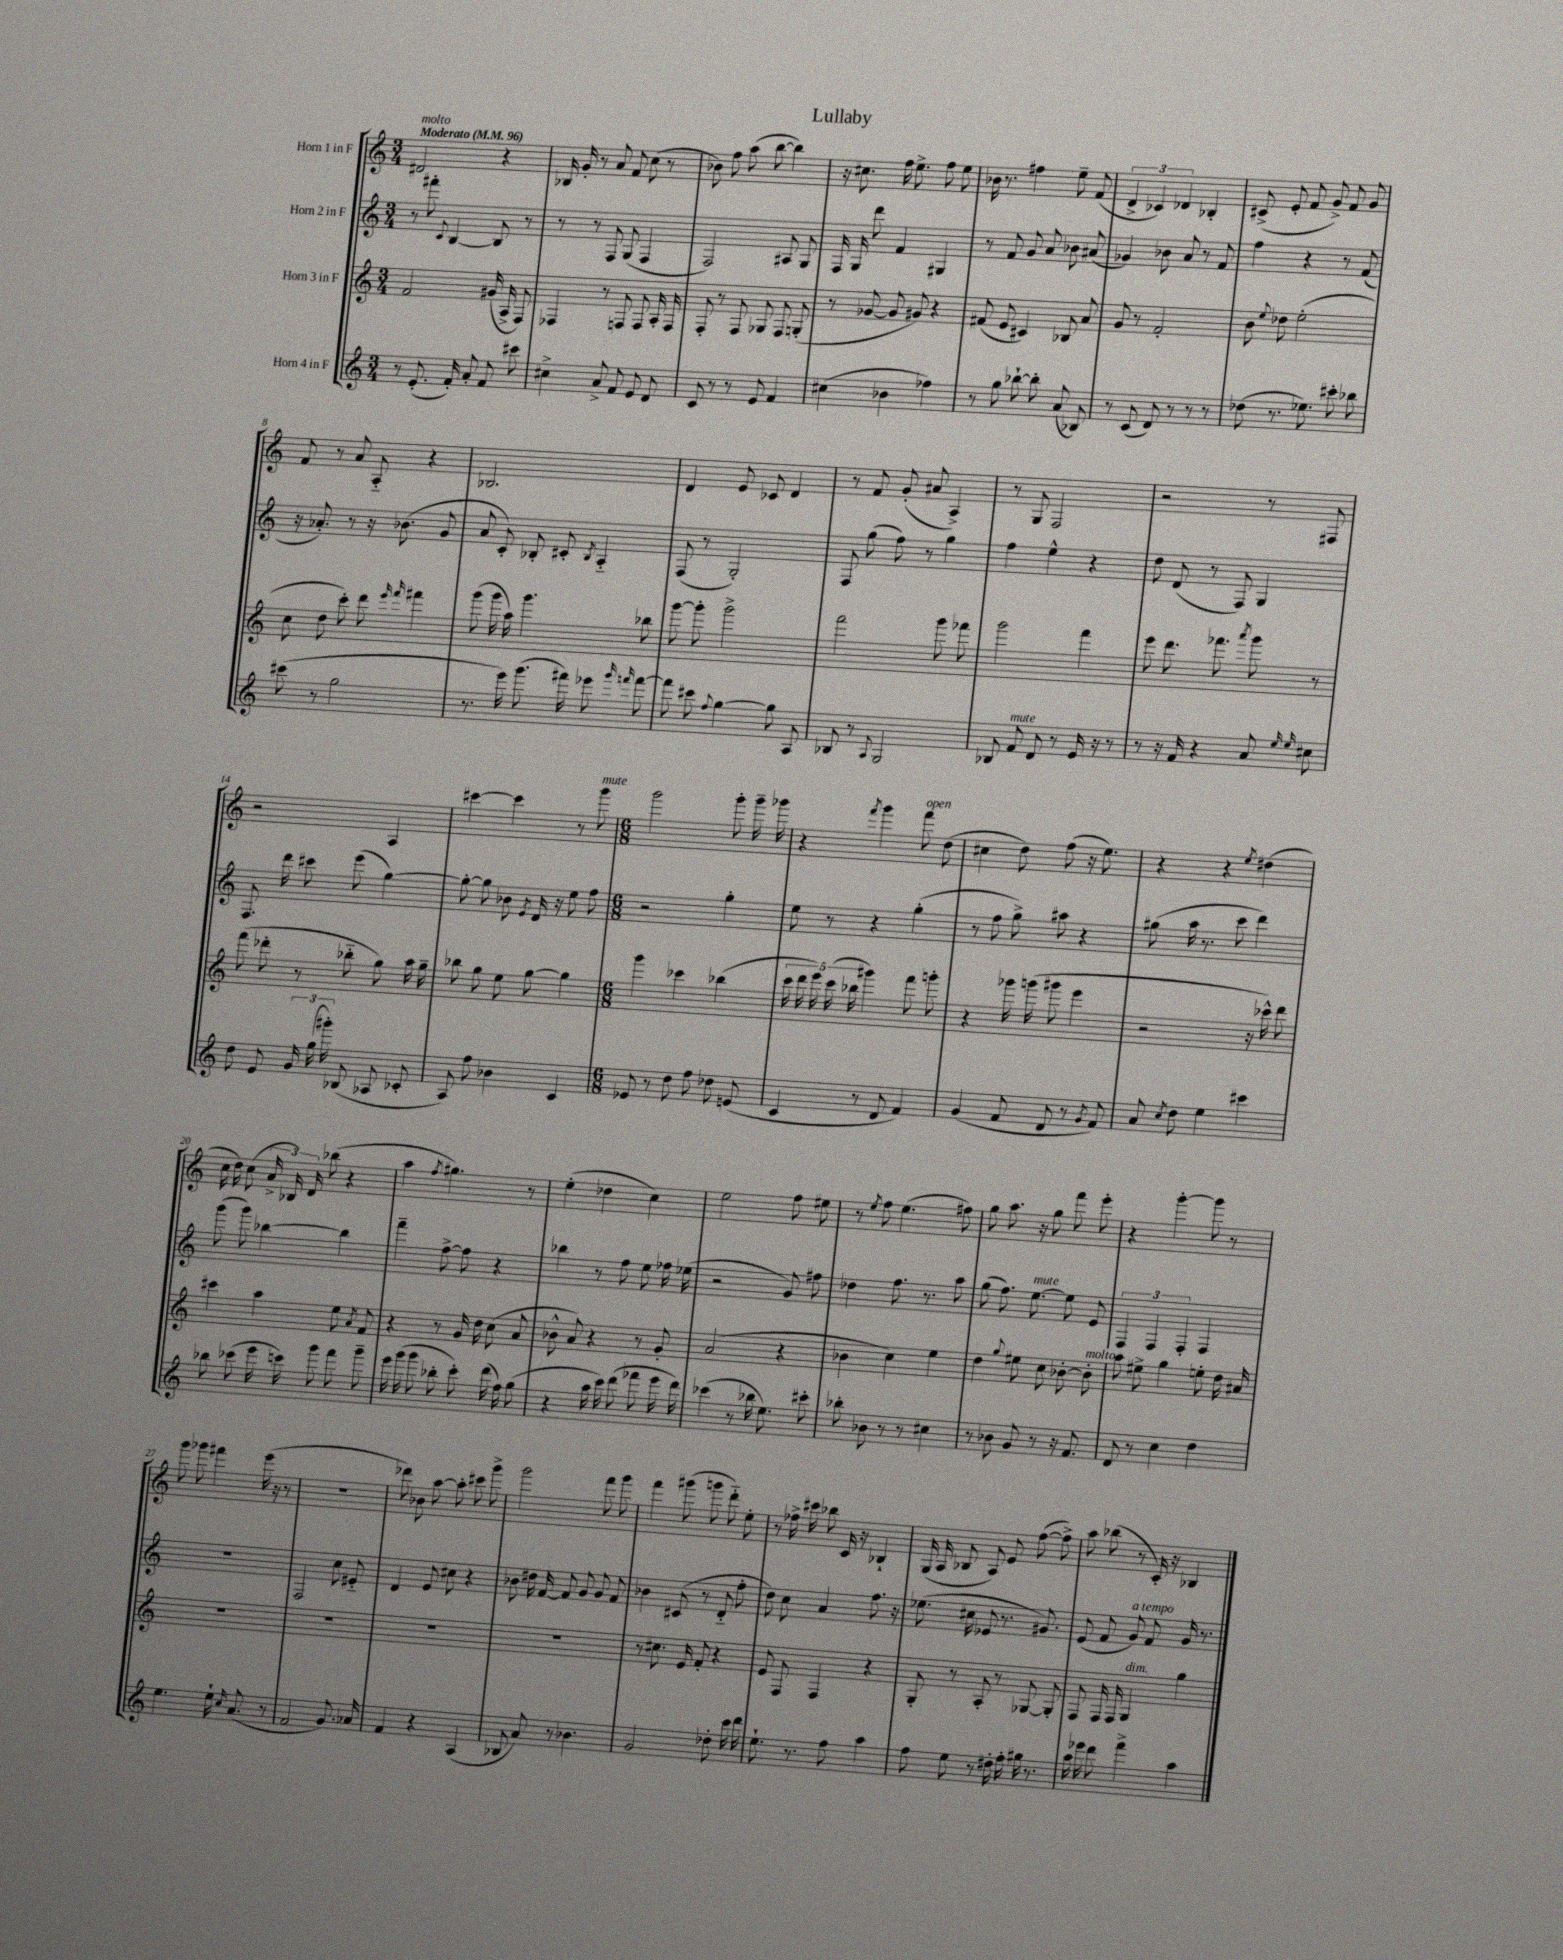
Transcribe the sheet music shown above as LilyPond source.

\header { title = "Lullaby" }
<<
\new StaffGroup <<
\new Staff = "s0" \with { instrumentName = "Horn 1 in F" } {
    \clef treble \key c \major \numericTimeSignature \time 3/4 \tempo "Moderato" 4 = 96
    \autoBeamOff dis'2^\markup { \italic "molto" } r4 |
    bes16 g'16-. r8 a'8 f'8 c''8( r8 |
    bes'8) f''8 a''8( b''8~ b''4) |
    r16 cis''8. f''16 e''8.-> f''8 e''8 |
    bes'16 r8. fis''4 e''8-- f'8( |
    \tuplet 3/2 { d'4-> ces'4) des'4 } bes4-. |
    cis'8->( e'8-. f'8 g'8->) f'8 g'8 |
    f'8 r8 a'8 a8-_ r4 |
    bes2. |
    d'4 e'8 ces'8 d'4 |
    r8 f'8 g'8-.( ais'8 a4->) |
    r8 g8 f2 |
    r2 r8 fis8 |
    r2 a4 |
    cis'''4~ cis'''4 r8 g'''8^\markup { \italic "mute" } |
    \numericTimeSignature \time 6/8 g'''2 g'''8-. g'''16-- ges'''16 |
    r4 \acciaccatura { f'''8 } g'''4 f'''8^\markup { \italic "open" } d''8( |
    cis''4 d''8) f''8( r16 e''8.) |
    r4 r4 \acciaccatura { e''8 } dis''4( |
    c''16 d''16) c''8( \tuplet 3/2 { a'16-> bes16) d'16 } bes''8( r4 |
    a''4 \acciaccatura { f''8 } gis''4.) r8 |
    e''4-.( des''4 c''4) |
    e''2 f''8 eis''8 |
    r8 \acciaccatura { e''8 } f''8 e''4.( fis''8) |
    g''8 a''8. r16 g''8 f'''8 e'''8-. |
    r4 g'''4~-. g'''8 r8 |
    g'''8 ges'''8 fis'''4 e'''16( r16 r8 |
    R2. |
    des'''8) bes'8 a''8~ a''8-. cis'''8 g'''8-> |
    g'''2 f'''8 g'''8 |
    f'''4 gis'''8( g'''8 d'''8-_) e''8-. |
    r8 fes''16-> cis'''16 bes''8 c'16 r16 bes4-! |
    g16( a16 bes8 a8) e'8 f''8~( f''8->) |
    a''8 bes''8( r8 c'16-.) r16 bes4 \bar "|." |
}
\new Staff = "s1" \with { instrumentName = "Horn 2 in F" } {
    \clef treble \key c \major \numericTimeSignature \time 3/4
    \autoBeamOff r8 fis'''8-. \appoggiatura { c'8 } b4~ b8 r8 |
    r8 r8 f8 g8( f4 |
    f2) ais8 g8 |
    f16 g16 d'''8 f'4 gis4 |
    r8 f'8 g'8 a'8 bes'8 ais'8( |
    ges'4) bes'8 a'8 r8 f'8 |
    f''4 r4 r8 f'8( |
    r16 aes'8.-.) r8 r16 bes'8.( g'8 |
    a'8 c'8-.) bes8-. cis'8-. \acciaccatura { bes8 } a4-_ |
    f8( r8 g2-.) |
    f8 g''8( f''8) r8 g''4 |
    f''4 e''4-^ r4 |
    d''8 d'8( r8 f8) g4 |
    f8. d'''16 cis'''8 e'''8( g''4~) |
    g''8~-. g''8 bes'8 \acciaccatura { e'8 } d'16 r16 e''8 f''8 |
    \numericTimeSignature \time 6/8 r2 g''4-. |
    e''8 r8 r4 g''4-.( |
    r8 f''8 g''8->) ais''8 r4 |
    gis''8( a''16 r8. c'''8 d'''4) |
    g'''8( g'''8) bes''4~ bes''4 |
    f'''4-- f''8~-> f''8 r4 |
    bes''4 r8 f''8 e''8 fes''16 ees''16( |
    r2 g'8) fis''8 |
    des''4 f''8. r8. a''8 |
    g''8( f''8.) e''8.~^\markup { \italic "mute" } e''8 e'8 |
    \tuplet 3/2 { f4 f4 f4-. } f4 |
    R2. |
    f2 c''8 eis'8-_ |
    d'4 e'8 cis''8 r4 |
    bes'8 dis''16 f'16~ f'8 g'8 g'8 f'8 |
    bes'4 cis'8( r8 d'8-_ f''8-. |
    d''8) c''8 a'4 f''8. r16 |
    ees''8.( cis''16 ees'8 r8. gis'8.) |
    e'8( f'8 g'8^\markup { \italic "a tempo" }) f'8 g'16 r8. \bar "|." |
}
\new Staff = "s2" \with { instrumentName = "Horn 3 in F" } {
    \clef treble \key c \major \numericTimeSignature \time 3/4
    \autoBeamOff f'2 gis'16( a16-> f8) |
    fes4 r8 f8 f8 a16-. f16 |
    f8-. r8 f8 ges8 f8 g8-.( |
    r8 ges'8~ ges'8 gis'8) r4 |
    fis'8( e'8 cis'4) bes8 a'8 |
    g'8 r8 f'2-. |
    b'8 \appoggiatura { e''8 } des''8 e''2-.( |
    c''8 d''8 c'''8-.) d'''8 \grace { e'''16 f'''16 } fis'''4 |
    g'''8( g'''16 a''16) g'''4. bes''8 |
    g'''8~ g'''8-. g'''2-> |
    f'''2 g'''8 fes'''8 |
    g'''2 f'''4 |
    e'''8 d'''8. fes'''8. \acciaccatura { a'''8 } g'''8 r8 |
    f'''8( des'''8-. r8 bes''8-_ g''8) a''16 g''16-- |
    bes''8 g''8 e''8 g''8~ g''4 |
    \numericTimeSignature \time 6/8 g'''4 ces'''4 bes''4( |
    \tuplet 5/4 { c'''16 d'''16 e'''16) c'''16( bes''16 } gis'''4) f'''8 g'''8-. |
    r4 ges'''16 g'''16( gis'''8 e'''4 |
    r2 r16 ces'''16-^) d'''8 |
    cis'''4 a''4 e''8 \acciaccatura { a'8 } f'8 |
    r4 r8 g'16 d''16 c''8( a'8 |
    bes'8-^ a'8) r4 r8 g'8-. |
    a'2( r4 |
    bes'4 c''4) e''4 |
    d''4 \appoggiatura { g''8 } eis''8 c''8 bes'8~-. bes'8-.^\markup { \italic "molto" } |
    a''8 eis''8-> g''4 e''8-. d''16 ais'16 |
    R2. |
    R2. |
    R2. |
    R2. |
    r8 cis''8. e'16 f'8-. r4 |
    e'8 f8 f4 r4 |
    g8-. r8 a8-. r8 ges8~ ges8-. |
    f8 f16 f16 g4^\markup { \italic "dim." } g''4 \bar "|." |
}
\new Staff = "s3" \with { instrumentName = "Horn 4 in F" } {
    \clef treble \key c \major \numericTimeSignature \time 3/4
    \autoBeamOff r8 e'8.-.( f'16-.) a'8-. f'8 cis'''8 |
    cis''4-> a'8-> f'8 e'8 d'8 |
    c'8 r8 r8 e'8 f'4 |
    cis''4( bes'4 fes''4) |
    r8 g''8 bes''8~-! bes''8-. a'8( bes8) |
    r8 c'8( d'8) r8 r8 r8 |
    des''8( r8. ees''8.) cis'''8-. bes''8 |
    cis'''8( r8 g''2 |
    r8. e'''16) g'''8.( fis'''16) ees'''8 \grace { g'''16 f'''16 } f'''8~ |
    f'''8 cis'''8 \appoggiatura { f''8 } g''4~ g''8 a8 |
    bes8 r8 \appoggiatura { a8 } g2 |
    bes8 f'8^\markup { \italic "mute" } d'8 r8 e'16 r16 r8 |
    r8 r16 f'16 r4 a'8 \grace { e''16 e''16 } cis''8 |
    d''8 e'8 \tuplet 3/2 { g'16 g''16( gis'''16-.) } bes8( aes8 ces'8-. |
    a8) f''8 bes'4 c'4 |
    \numericTimeSignature \time 6/8 ees'8 r8 d''8 f''8 des''8 e'8( |
    c'4 r8 d'8 f'4) |
    g'4( f'8 d'8 r8 \acciaccatura { g'8 } f'8) |
    a'8 \acciaccatura { c''8 } d''8 e''4 cis'''4 |
    bes''8 ces'''8( e'''16 c'''16) g'''8 f'''8 g'''8-- |
    e'''16 g'''16( g'''8 bes''8-. c'''8-.) d'''16( f''16) g''8( |
    r4 a''16 c'''16) d'''8( fes'''8 e'''16 d'''16) |
    ces'''4( r8 bes''16 e''8.) cis'''8-. |
    bes''8-. bes'8 r8 r8 cis''4 |
    r8 bes'8 g'8 r8 r16 f'8. |
    d'8 r8 c''4 d''4 |
    e''4. e''16-! \grace { c''16 } a'8.( r8 |
    f'2 g'8.) aes'16 |
    f'4 r4 a4( |
    bes8 a'8) r8 bes'4. |
    g'2 des''8-. c'''16 d'''16 |
    e''8.-! r8. f''8 a''4 |
    f''8 e''8 r8 dis''16-. f''16-. gis''16 r8. |
    a''16 ees'''16 d'''8 f'''4-> a''4 \bar "|." |
}
>>
>>
